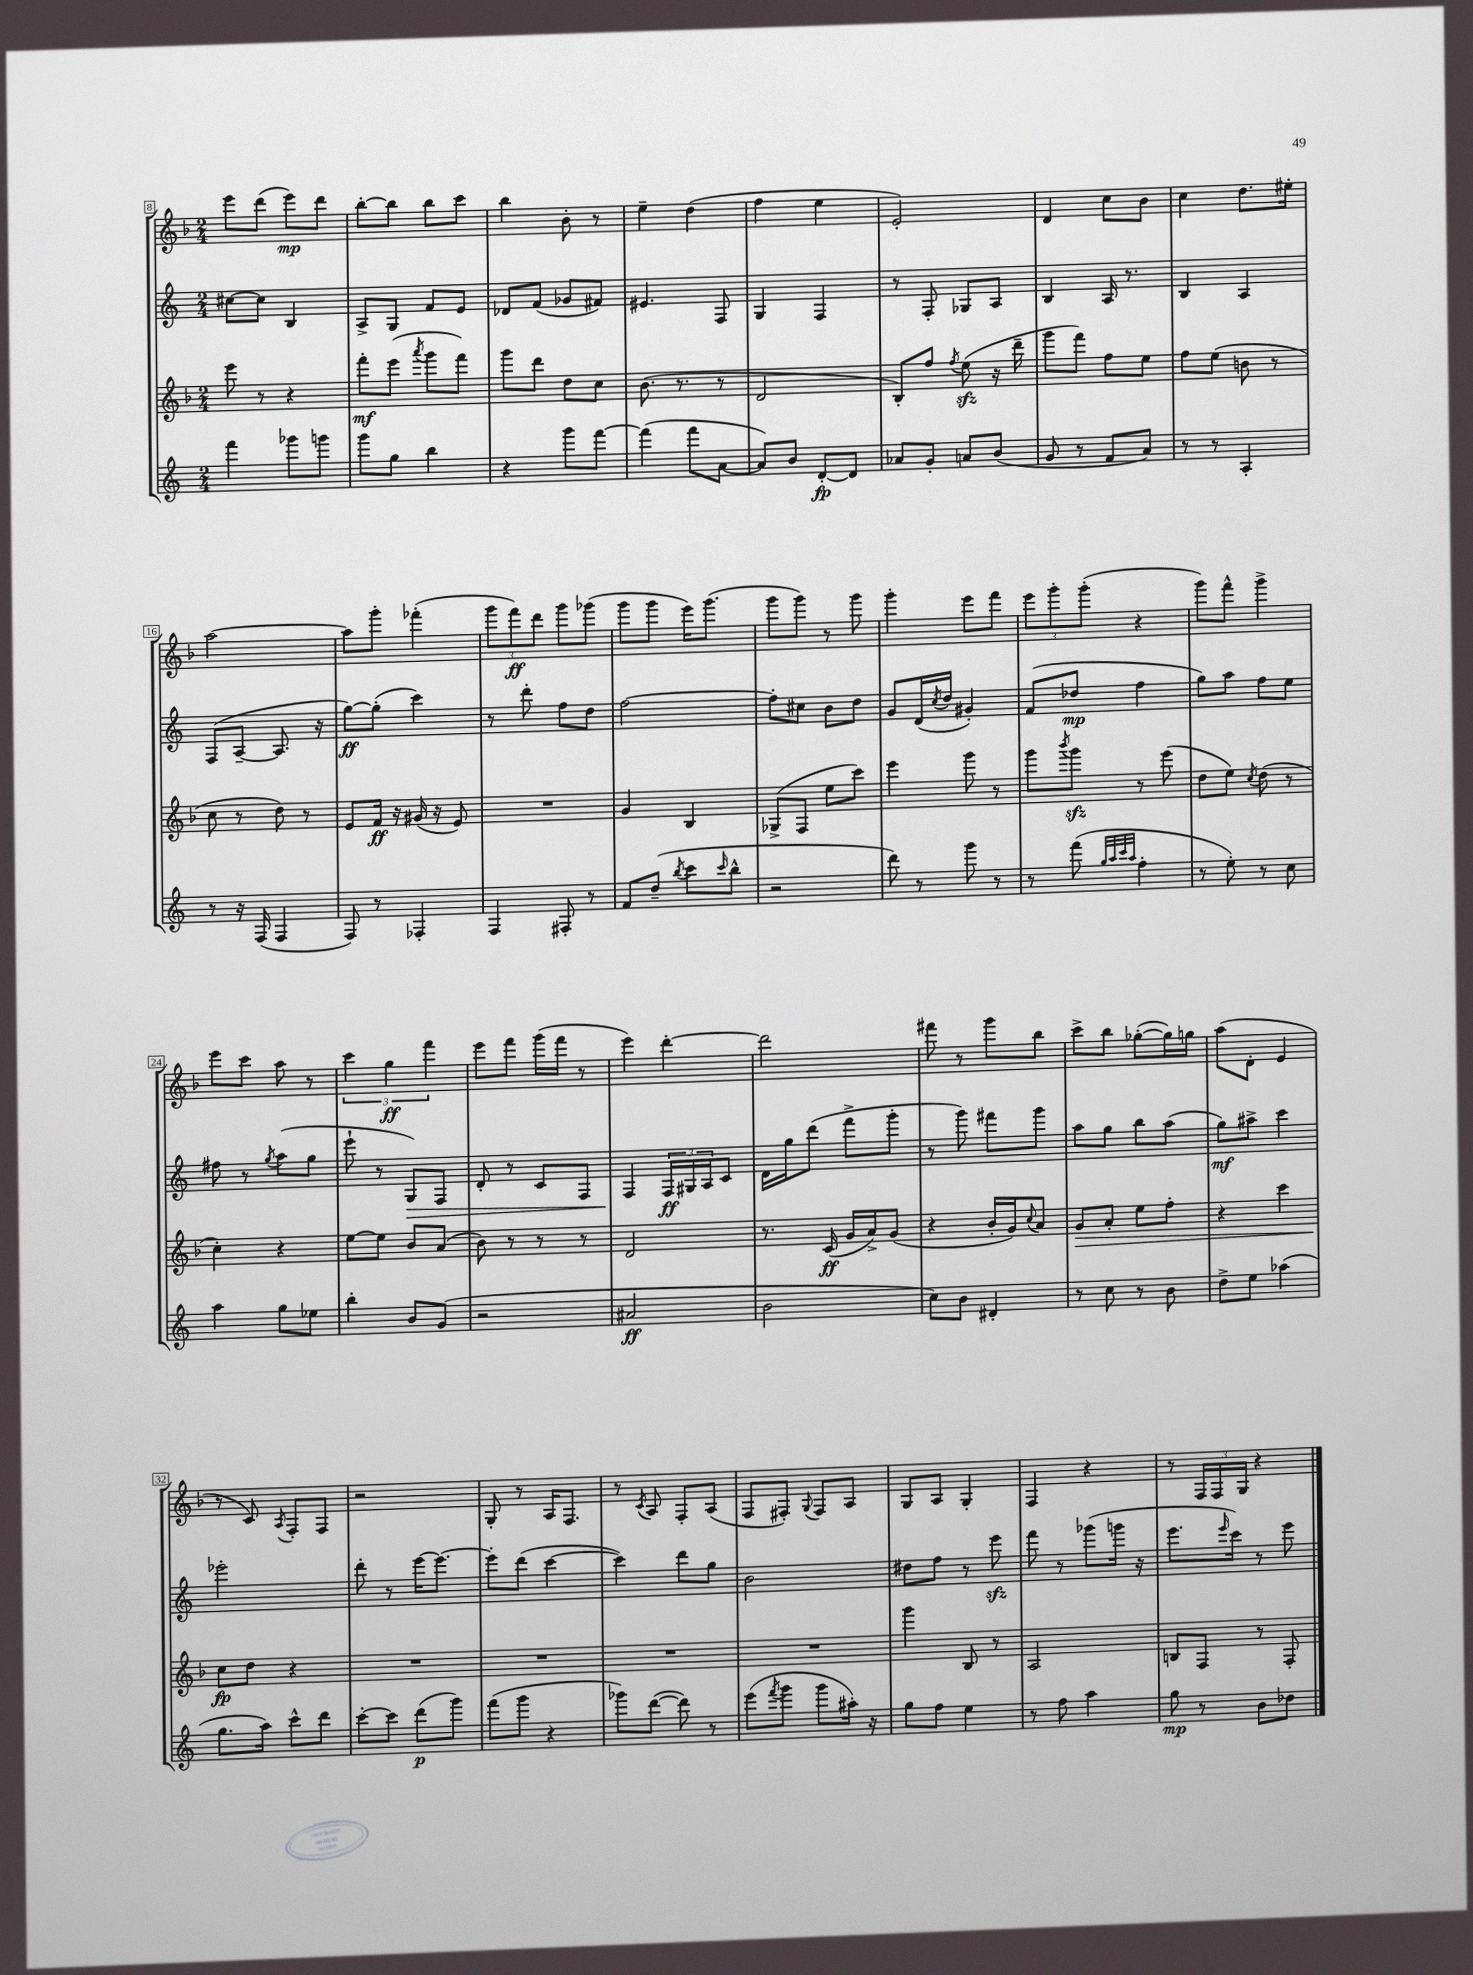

**kern	**kern	**kern	**kern
*staff4	*staff3	*staff2	*staff1
*clefG2	*clefG2	*clefG2	*clefG2
*k[]	*k[b-]	*k[]	*k[b-]
*M2/4	*M2/4	*M2/4	*M2/4
4fff	8eee	[8cc#	8eee
.	8r	8cc#]	(8ddd
8ggg-	4r	4B	8eee)
8ggg	.	.	8ddd
=	=	=	=
8ggg	8fff'	8A^	[8bb-'
8gg	(8eee	8G	8bb-]
.	8qaaa	.	.
4bb	8ggg	8f	8bb-
.	8fff)	8e	8ccc
=	=	=	=
4r	8ggg	8d-	4bb-
.	8ddd	(8f	.
8ggg	8dd	8g-	8b-'
[8fff	8cc	8f#)	8r
=	=	=	=
(4fff]	(8.b-	4.e#	4ee~
.	8.r	.	.
8fff	.	.	(4dd
[8a	8r	8F	.
=	=	=	=
8a])	2d	4G	4ff
8b	.	.	.
[8d'	.	4F	4ee
8d]	.	.	.
=	=	=	=
8a-	8B-')	8r	2e')
8g'	8ff	8F'	.
.	8qff	.	.
8a	(8ee	8G-	.
(8b	16r	8A	.
.	16ddd~	.	.
=	=	=	=
8g	8ggg	4B	4d
8r	8fff)	.	.
8f	8ff	16A	8cc
.	.	8.r	.
8a)	8ee	.	8b-
=	=	=	=
8r	8ff	4B	4cc
8r	(8ee	.	.
4A'	8b	4A	8.dd
.	8r	.	.
.	.	.	16ee#'
=	=	=	=
8r	8cc	(8F	[2aa
16r	8r	[8A~	.
(16F	.	.	.
4F	8dd)	8.A]	.
.	8r	.	.
.	.	16r	.
=	=	=	=
8F)	8e	[8gg)	8aa]
8r	16f	(8gg']	8ggg'
.	16r	.	.
4F-'	(16g#	4ccc)	(4fff-'
.	16r	.	.
.	8e)	.	.
=	=	=	=
4F	2r	8r	12ggg
.	.	.	12fff)
.	.	8ddd'	.
.	.	.	12ddd
8F#'	.	8ff	8ggg
8r	.	8dd	(8ggg-
=	=	=	=
8f	4g	[2ff	8ggg
(8dd~	.	.	8ggg
8qbb	.	.	.
8ccc	4B-	.	16eee)
.	.	.	(8.ggg
16qqccc	.	.	.
8bb^^	.	.	.
=	=	=	=
2r	(8G-^	8ff']	8ggg
.	8F	8cc#	8ggg)
.	8ee	8b	8r
.	8ccc)	8dd	8ggg
=	=	=	=
8ddd)	4eee	8g	4ggg'
8r	.	(16d	.
.	.	8qcc	.
.	.	16dd	.
8ggg	8ggg	4g#')	8eee
8r	8r	.	8fff
=	=	=	=
8r	8ggg	(8f	12eee
.	.	.	12ggg'
.	8qbbb-	.	.
(8fff	8ggg	8dd-	.
.	.	.	(12ggg'
32qqgg	.	.	.
32qqaa	.	.	.
32qqccc	.	.	.
32qqaa	.	.	.
4ff'	8r	4ff	4r
.	(8eee	.	.
=	=	=	=
8r	8dd	8gg)	8ggg)
8ee')	8ee)	8aa	8fff^^
.	8qcc	.	.
8r	(8dd	8ff	4ggg^
8cc	8r	8ee	.
=	=	=	=
4aa	4cc')	8ff#	8eee
.	.	8r	8ccc
.	.	8qgg	.
8gg	4r	(8aa	8aa
8ee-	.	8gg	8r
=	=	=	=
4bb'	[8ee	8eee`	6ccc
.	8ee]	8r	.
.	.	.	6gg
8b	8b-	8G)	.
.	.	.	6fff
(8g	(8a	8F	.
=	=	=	=
2r	8b-)	8d'	8eee
.	8r	8r	8fff
.	8r	8c	(16ggg
.	.	.	16fff
.	8r	8F	8r
=	=	=	=
2a#	2d	4F	4eee)
.	.	24F	[4ddd'
.	.	24G#	.
.	.	24A	.
.	.	8c	.
=	=	=	=
2b	8.r	16d	2ddd]
.	.	16gg	.
.	.	(8ddd	.
.	(16c	.	.
.	16g	8fff^	.
.	16a^)	.	.
.	(8g	8ggg'	.
=	=	=	=
8cc)	4r	8r	8fff#
8b	.	8ggg)	8r
4d#'	16b-'	8fff#	8ggg
.	16g)	.	.
.	8qqcc	.	.
.	8a	8ggg	8bb-
=	=	=	=
8r	8g	8aa	8ccc^
8cc	8a'	8gg	8bb-
8r	8ee	8bb	([8gg-'
8b	8ff'	(8aa	16gg-])
.	.	.	16gg
=	=	=	=
8dd^	4r	8gg)	(8aa
8ee	.	8aa#^	8d'
(4aa-	4ccc	4ccc	4e
=	=	=	=
8.gg	8cc	2eee-'	8r
.	8dd	.	8c)
16aa)	.	.	.
.	.	.	8qA
8ccc^^	4r	.	8F'
8ddd	.	.	8F
=	=	=	=
[8ccc'	2r	8ddd'	2r
8ccc]	.	8r	.
(8ddd	.	[16eee	.
.	.	8.eee_	.
8ggg)	.	.	.
=	=	=	=
(8fff	2r	8eee']	8G'
8ggg	.	(8ddd	8r
4r	.	[4ccc	16A
.	.	.	8.F
=	=	=	=
8ggg-)	2r	4ccc])	8r
.	.	.	8qc
([8ddd	.	.	8A
8ddd])	.	8ddd	8F'
8r	.	8gg	(8A
=	=	=	=
(8eee	2r	2b	8F
8qfff	.	.	.
8ggg	.	.	8F#')
.	.	.	8qqG
8ggg	.	.	8F#
16aa#')	.	.	8A
16r	.	.	.
=	=	=	=
8gg	4ggg	8dd#	8G
8ff	.	8ff	8A
4ee	8B-	8r	4G'
.	8r	8eee	.
=	=	=	=
8r	2A	8fff	4F
8ff	.	8r	.
4aa	.	(8ggg-	4r
.	.	16ggg	.
.	.	16r	.
=	=	=	=
8gg	8B	8.eee	8r
8r	8F	.	24F
.	.	.	24F
.	.	16qqeee	.
.	.	16ccc)	.
.	.	.	24G
8b	8r	8r	4r
8dd-	8F'	8eee	.
==	==	==	==
*-	*-	*-	*-
